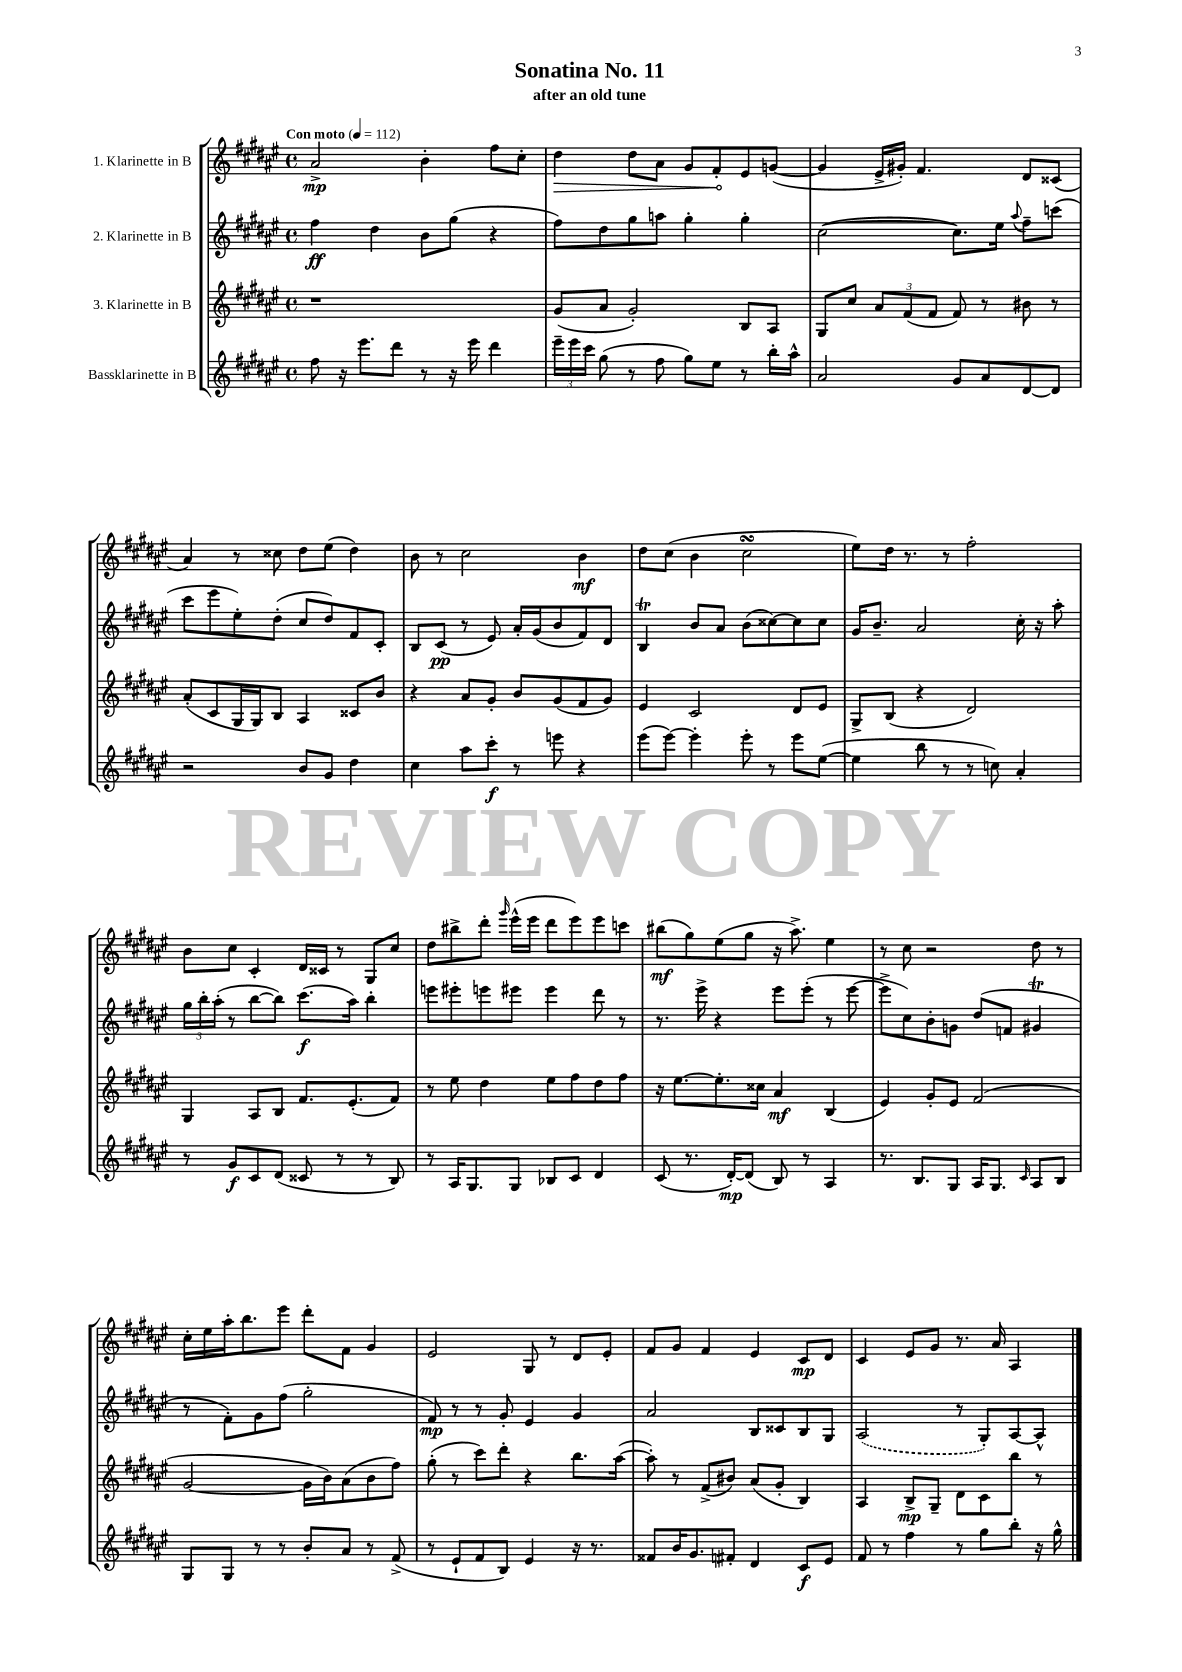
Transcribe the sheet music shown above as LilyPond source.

\header { title = "Sonatina No. 11" subtitle = "after an old tune" }
<<
\new StaffGroup <<
\new Staff = "s0" \with { instrumentName = "1. Klarinette in B" } {
    \clef treble \key fis \major \defaultTimeSignature \time 4/4 \tempo "Con moto" 4 = 112
    \autoBeamOff ais'2->\mp b'4-. fis''8[ cis''8]-. |
    \once \override Hairpin.circled-tip = ##t dis''4\> dis''8[ ais'8] gis'8[ fis'8-.\! eis'8 g'8]~( |
    g'4 eis'16[-> gis'16]-.) fis'4. dis'8[ cisis'8]( |
    ais'4) r8 cisis''8 dis''8[ eis''8]( dis''4) |
    b'8 r8 cis''2 b'4\mf |
    dis''8[ cis''8]( b'4 cis''2\turn |
    eis''8[) dis''16] r8. r8 fis''2-. |
    b'8[ cis''8] cis'4-. dis'16[ cisis'16] r8 gis8[ cis''8] |
    dis''8[ bis''8-> dis'''8]-. \grace { gis'''16 } eis'''16[-^( eis'''16] dis'''8[ eis'''8) eis'''8 c'''8] |
    bis''8[\mf( gis''8) eis''8( gis''8] r16 ais''8.->) eis''4 |
    r8 cis''8 r2 dis''8 r8 |
    cis''16[-. eis''16 ais''16-. b''8. eis'''8] dis'''8[-. fis'8] gis'4 |
    eis'2 gis8 r8 dis'8[ eis'8]-. |
    fis'8[ gis'8] fis'4 eis'4 cis'8[\mp dis'8] |
    cis'4 eis'8[ gis'8] r8. ais'16 ais4 \bar "|." |
}
\new Staff = "s1" \with { instrumentName = "2. Klarinette in B" } {
    \clef treble \key fis \major \defaultTimeSignature \time 4/4
    \autoBeamOff fis''4\ff dis''4 b'8[ gis''8]( r4 |
    fis''8[) dis''8 gis''8 a''8] gis''4-. gis''4-. |
    cis''2~( cis''8.[) eis''16] \appoggiatura { ais''8 } fis''8[-- c'''8]( |
    cis'''8[ eis'''8 eis''8-.) dis''8]-.( cis''8[ dis''8) fis'8 cis'8]-. |
    b8[ cis'8]\pp( r8 eis'8) ais'16[-. gis'16( b'8 fis'8) dis'8] |
    b4\trill b'8[ ais'8] b'8[( cisis''8~) cisis''8 cisis''8] |
    gis'16[ b'8.]-- ais'2 cis''16-. r16 ais''8-. |
    \tuplet 3/2 { gis''16[ b''16-. ais''16]-.( } r8 b''8[~ b''8]) cis'''8.[\f( ais''16]) b''4-. |
    e'''8[ eis'''8-. e'''8 eis'''8] eis'''4 dis'''8 r8 |
    r8. eis'''16-> r4 eis'''8[ eis'''8]-.( r8 eis'''8~ |
    eis'''8[-> cis''8) b'8-. g'8] dis''8[( f'8] gis'4\trill |
    r8 fis'8[-.) gis'8 fis''8]( gis''2-. |
    fis'8\mp) r8 r8 gis'8-. eis'4 gis'4 |
    ais'2 b8[ cisis'8 b8 gis8] |
    \once \slurDashed ais2( r8 gis8[-.) ais8~ ais8]-^ \bar "|." |
}
\new Staff = "s2" \with { instrumentName = "3. Klarinette in B" } {
    \clef treble \key fis \major \defaultTimeSignature \time 4/4
    \autoBeamOff r1 |
    gis'8[( ais'8] gis'2-.) b8[ ais8] |
    gis8[ cis''8] \tuplet 3/2 { ais'8[ fis'8( fis'8] } fis'8) r8 bis'8 r8 |
    ais'8[-.( cis'8 gis16 gis16) b8] ais4 cisis'8[ b'8] |
    r4 ais'8[ gis'8]-. b'8[ gis'8( fis'8 gis'8]) |
    eis'4 cis'2 dis'8[ eis'8] |
    gis8[-> b8]( r4 dis'2) |
    gis4 ais8[ b8] fis'8.[ eis'8.-.( fis'8]) |
    r8 eis''8 dis''4 eis''8[ fis''8 dis''8 fis''8] |
    r16 eis''8.[~ eis''8.-. cisis''16] ais'4\mf b4( |
    eis'4) gis'8[-. eis'8] fis'2( |
    gis'2~ gis'16[ b'16) ais'8( b'8 fis''8]) |
    gis''8-.( r8 cis'''8[) dis'''8]-. r4 b''8.[ ais''16]~( |
    ais''8-.) r8 fis'8[->( bis'8]) ais'8[( gis'8]-. b4) |
    ais4 b8[->\mp gis8]-- dis'8[ cis'8 b''8] r8 \bar "|." |
}
\new Staff = "s3" \with { instrumentName = "Bassklarinette in B" } {
    \clef treble \key fis \major \defaultTimeSignature \time 4/4
    \autoBeamOff fis''8 r16 eis'''8.[ dis'''8] r8 r16 eis'''16 dis'''4 |
    \tuplet 3/2 { eis'''16[-- eis'''16 cis'''16] } gis''8( r8 fis''8 gis''8[) eis''8] r8 b''16[-. ais''16]-^ |
    ais'2 gis'8[ ais'8 dis'8~ dis'8] |
    r2 b'8[ gis'8] dis''4 |
    cis''4 ais''8[ cis'''8]-.\f r8 e'''8 r4 |
    eis'''8[( eis'''8]~) eis'''4-. eis'''8-. r8 eis'''8[ eis''8]~( |
    eis''4 b''8 r8 r8 c''8) ais'4-. |
    r8 gis'8[\f cis'8 dis'8]( cisis'8 r8 r8 b8) |
    r8 ais16[ gis8. gis8] bes8[ cis'8] dis'4 |
    cis'8( r8. dis'16[~-.\mp) dis'8]( b8) r8 ais4 |
    r8. b8.[ gis8] ais16[ gis8.] \grace { cis'16 } ais8[ b8] |
    gis8[ gis8] r8 r8 b'8[-. ais'8] r8 fis'8->( |
    r8 eis'8[-! fis'8 b8]) eis'4 r16 r8. |
    fisis'8[ b'16 gis'8. fis'8]-. dis'4 cis'8[\f eis'8] |
    fis'8 r8 fis''4 r8 gis''8[ b''8]-. r16 gis''16-^ \bar "|." |
}
>>
>>
\layout { \context { \Score \remove "Bar_number_engraver" } }
